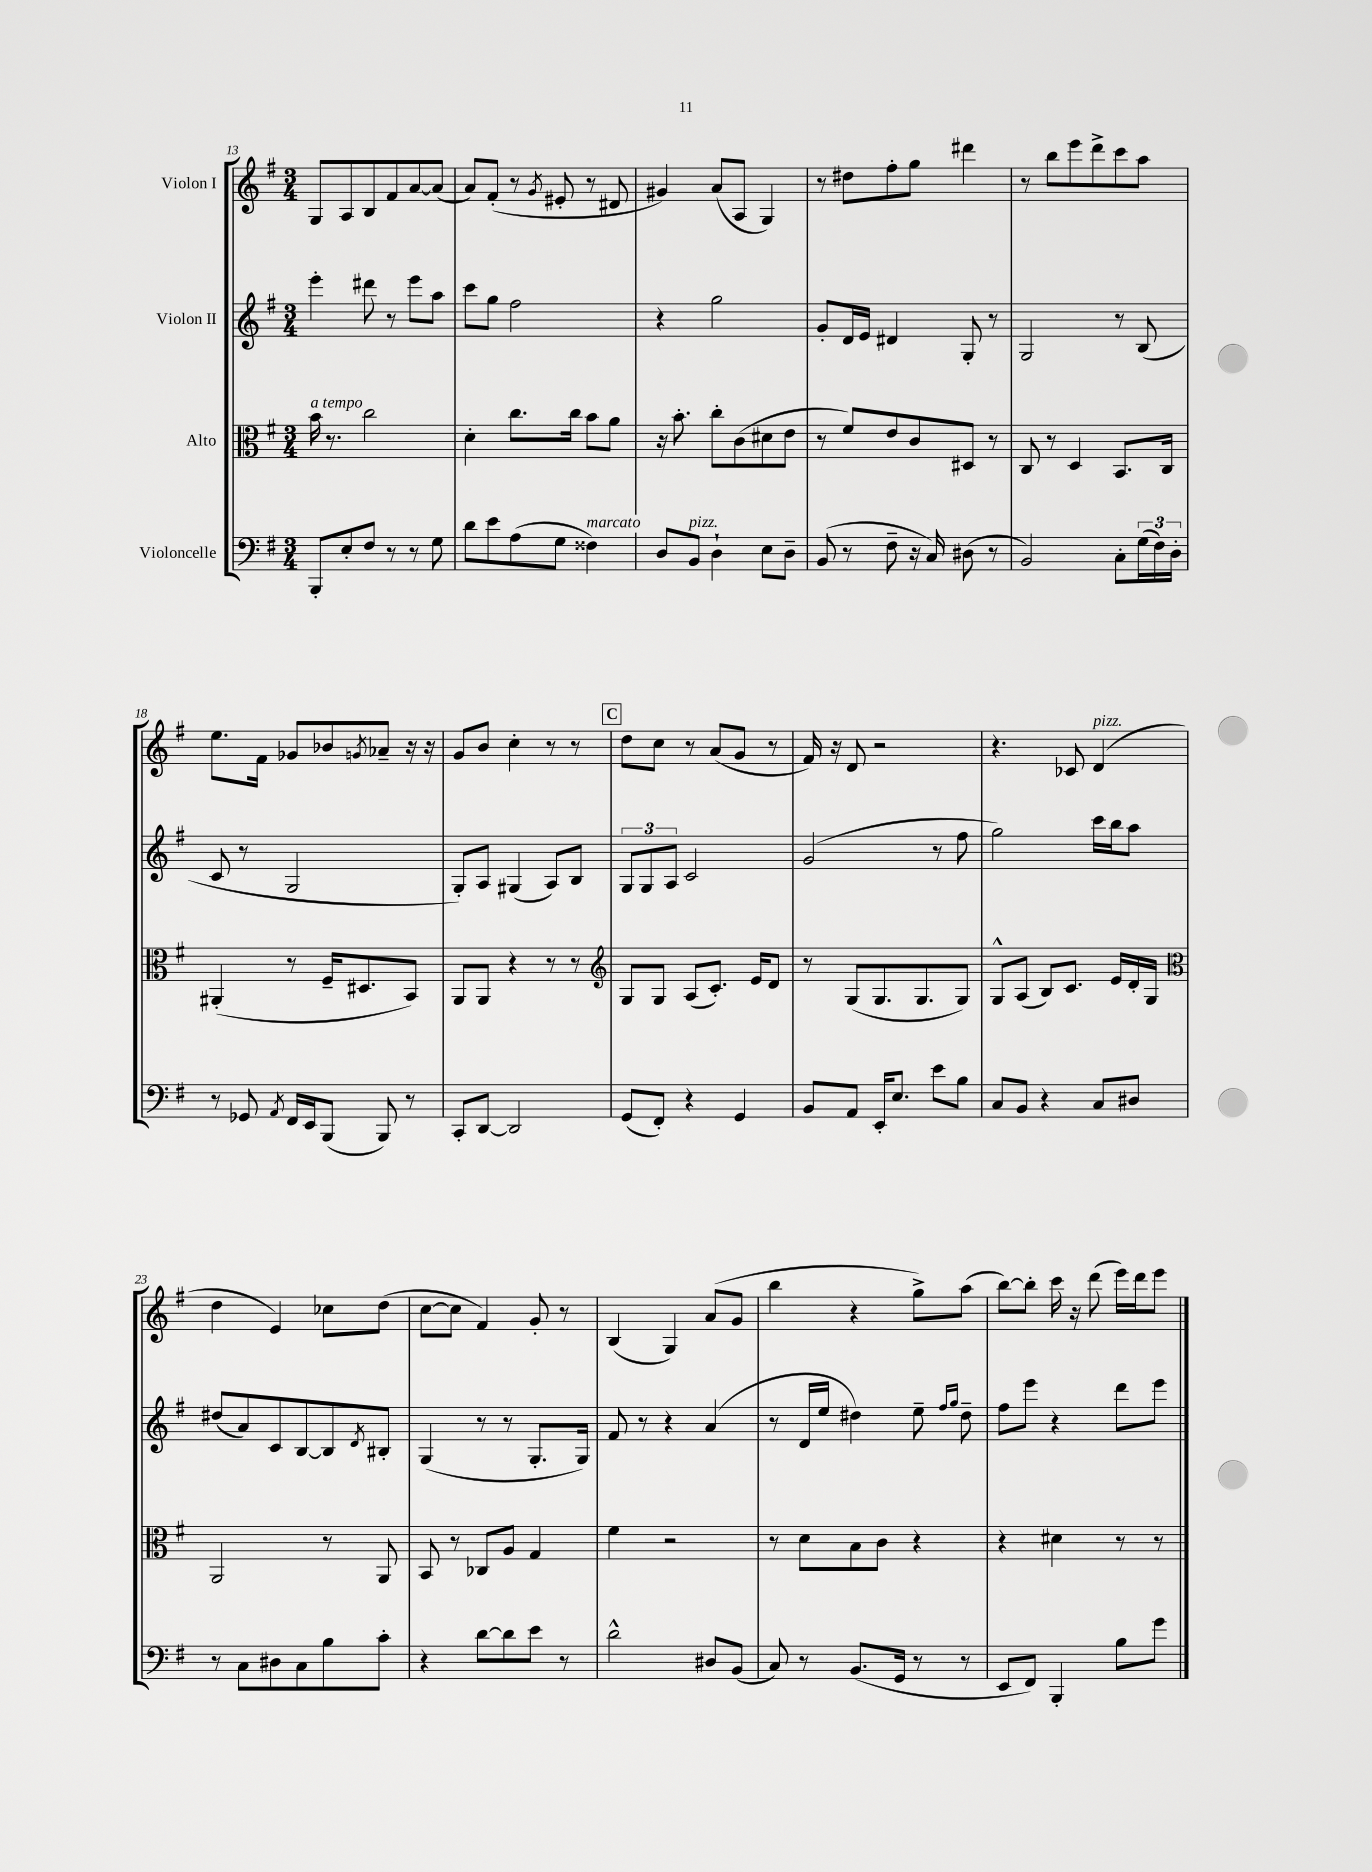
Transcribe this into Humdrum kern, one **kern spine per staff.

**kern	**kern	**kern	**kern
*staff4	*staff3	*staff2	*staff1
*clefF4	*clefC3	*clefG2	*clefG2
*k[f#]	*k[f#]	*k[f#]	*k[f#]
*M3/4	*M3/4	*M3/4	*M3/4
8BBB'	16b	4eee'	8G
.	8.r	.	.
8E'	.	.	8A
8F#	2cc	8ddd#	8B
8r	.	8r	8f#
8r	.	8eee	[8a
8G	.	8aa	(8a]
=	=	=	=
8d	4d'	8ccc	8a)
8e	.	8gg	(8f#'
(8A	8.cc	2ff#	8r
.	.	.	8qg
8G	.	.	8e#'
.	16cc	.	.
4F##)	8b	.	8r
.	8a	.	8d#
=	=	=	=
8D	16r	4r	4g#)
.	8.b'	.	.
8BB	.	.	.
4D`	8cc'	2gg	(8a
.	(8c	.	8A
8E	8d#	.	4G)
8D~	8e	.	.
=	=	=	=
(8BB	8r	8g'	8r
8r	8f#)	16d	8dd#
.	.	16e	.
8F#~	8e	4d#	8ff#'
16r	8c	.	8gg
16C)	.	.	.
(8D#	8D#	8G'	4ddd#
8r	8r	8r	.
=	=	=	=
2BB)	8C	2G	8r
.	8r	.	8bb
.	4D	.	8eee
.	.	.	8ddd^
8C'	8.BB	8r	8ccc
(24G	.	(8B	8aa
24F#)	.	.	.
.	16C	.	.
24D'	.	.	.
=	=	=	=
8r	(4AA#'	8c	8.ee
8GG-	.	8r	.
.	.	.	16f#
8qAA	.	.	.
16FF#	8r	2G	8g-
16EE	.	.	.
(8BBB	16F#~	.	8b-
.	8.D#	.	.
.	.	.	8qg
8BBB)	.	.	8a-~
8r	8BB)	.	16r
.	.	.	16r
=	=	=	=
8CC'	8AA	8G')	8g
[8DD	8AA	8A	8b
2DD]	4r	(4G#	4cc'
.	8r	8A)	8r
.	8r	8B	8r
=	=	=	=
*	*clefG2	*	*
(8GG	8G	12G	8dd
.	.	12G	.
8FF#')	8G	.	8cc
.	.	12A	.
4r	(8A	2c	8r
.	8.c')	.	(8a
4GG	.	.	8g
.	16e	.	.
.	8d	.	8r
=	=	=	=
8BB	8r	(2g	16f#)
.	.	.	16r
8AA	(8G	.	8d
16EE'	8.G	.	2r
8.E	.	.	.
.	8.G	.	.
8e	.	8r	.
8B	8G)	8ff#	.
=	=	=	=
8C	8G^^	2gg)	4.r
8BB	(8A	.	.
4r	8B)	.	.
.	8.c	.	8c-
8C	.	16ccc	(4d
.	16e	16bb	.
8D#	16d'	8aa	.
.	16G	.	.
=	=	=	=
*	*clefC3	*	*
8r	2AA	(8dd#	4dd
8C	.	8a)	.
8D#	.	8c	4e)
8C	.	[8B	.
8B	8r	8B]	8cc-
.	.	8qd	.
8c'	8AA	8B#'	(8dd
=	=	=	=
4r	8BB	(4G	[8cc
.	8r	.	8cc]
[8d	8C-	8r	4f#)
8d]	8A	8r	.
8e	4G	8.G'	8g'
8r	.	.	8r
.	.	16G)	.
=	=	=	=
2d^^	4f#	8f#	(4B
.	.	8r	.
.	2r	4r	4G)
8D#	.	(4a	(8a
(8BB	.	.	8g
=	=	=	=
8C)	8r	8r	4bb
8r	8d	16d	.
.	.	16ee	.
(8.BB	8B	4dd#)	4r
.	8c	.	.
16GG	.	.	.
8r	4r	8ee~	8gg^)
.	.	16qqff#	.
.	.	16qqgg	.
8r	.	8dd#~	(8aa
=	=	=	=
8EE	4r	8ff#	[8bb)
8FF#)	.	8eee	8bb']
4BBB'	4d#	4r	16ccc
.	.	.	16r
.	.	.	(8ddd
8B	8r	8ddd	16eee)
.	.	.	16ddd
8g	8r	8eee	8eee
==	==	==	==
*-	*-	*-	*-
